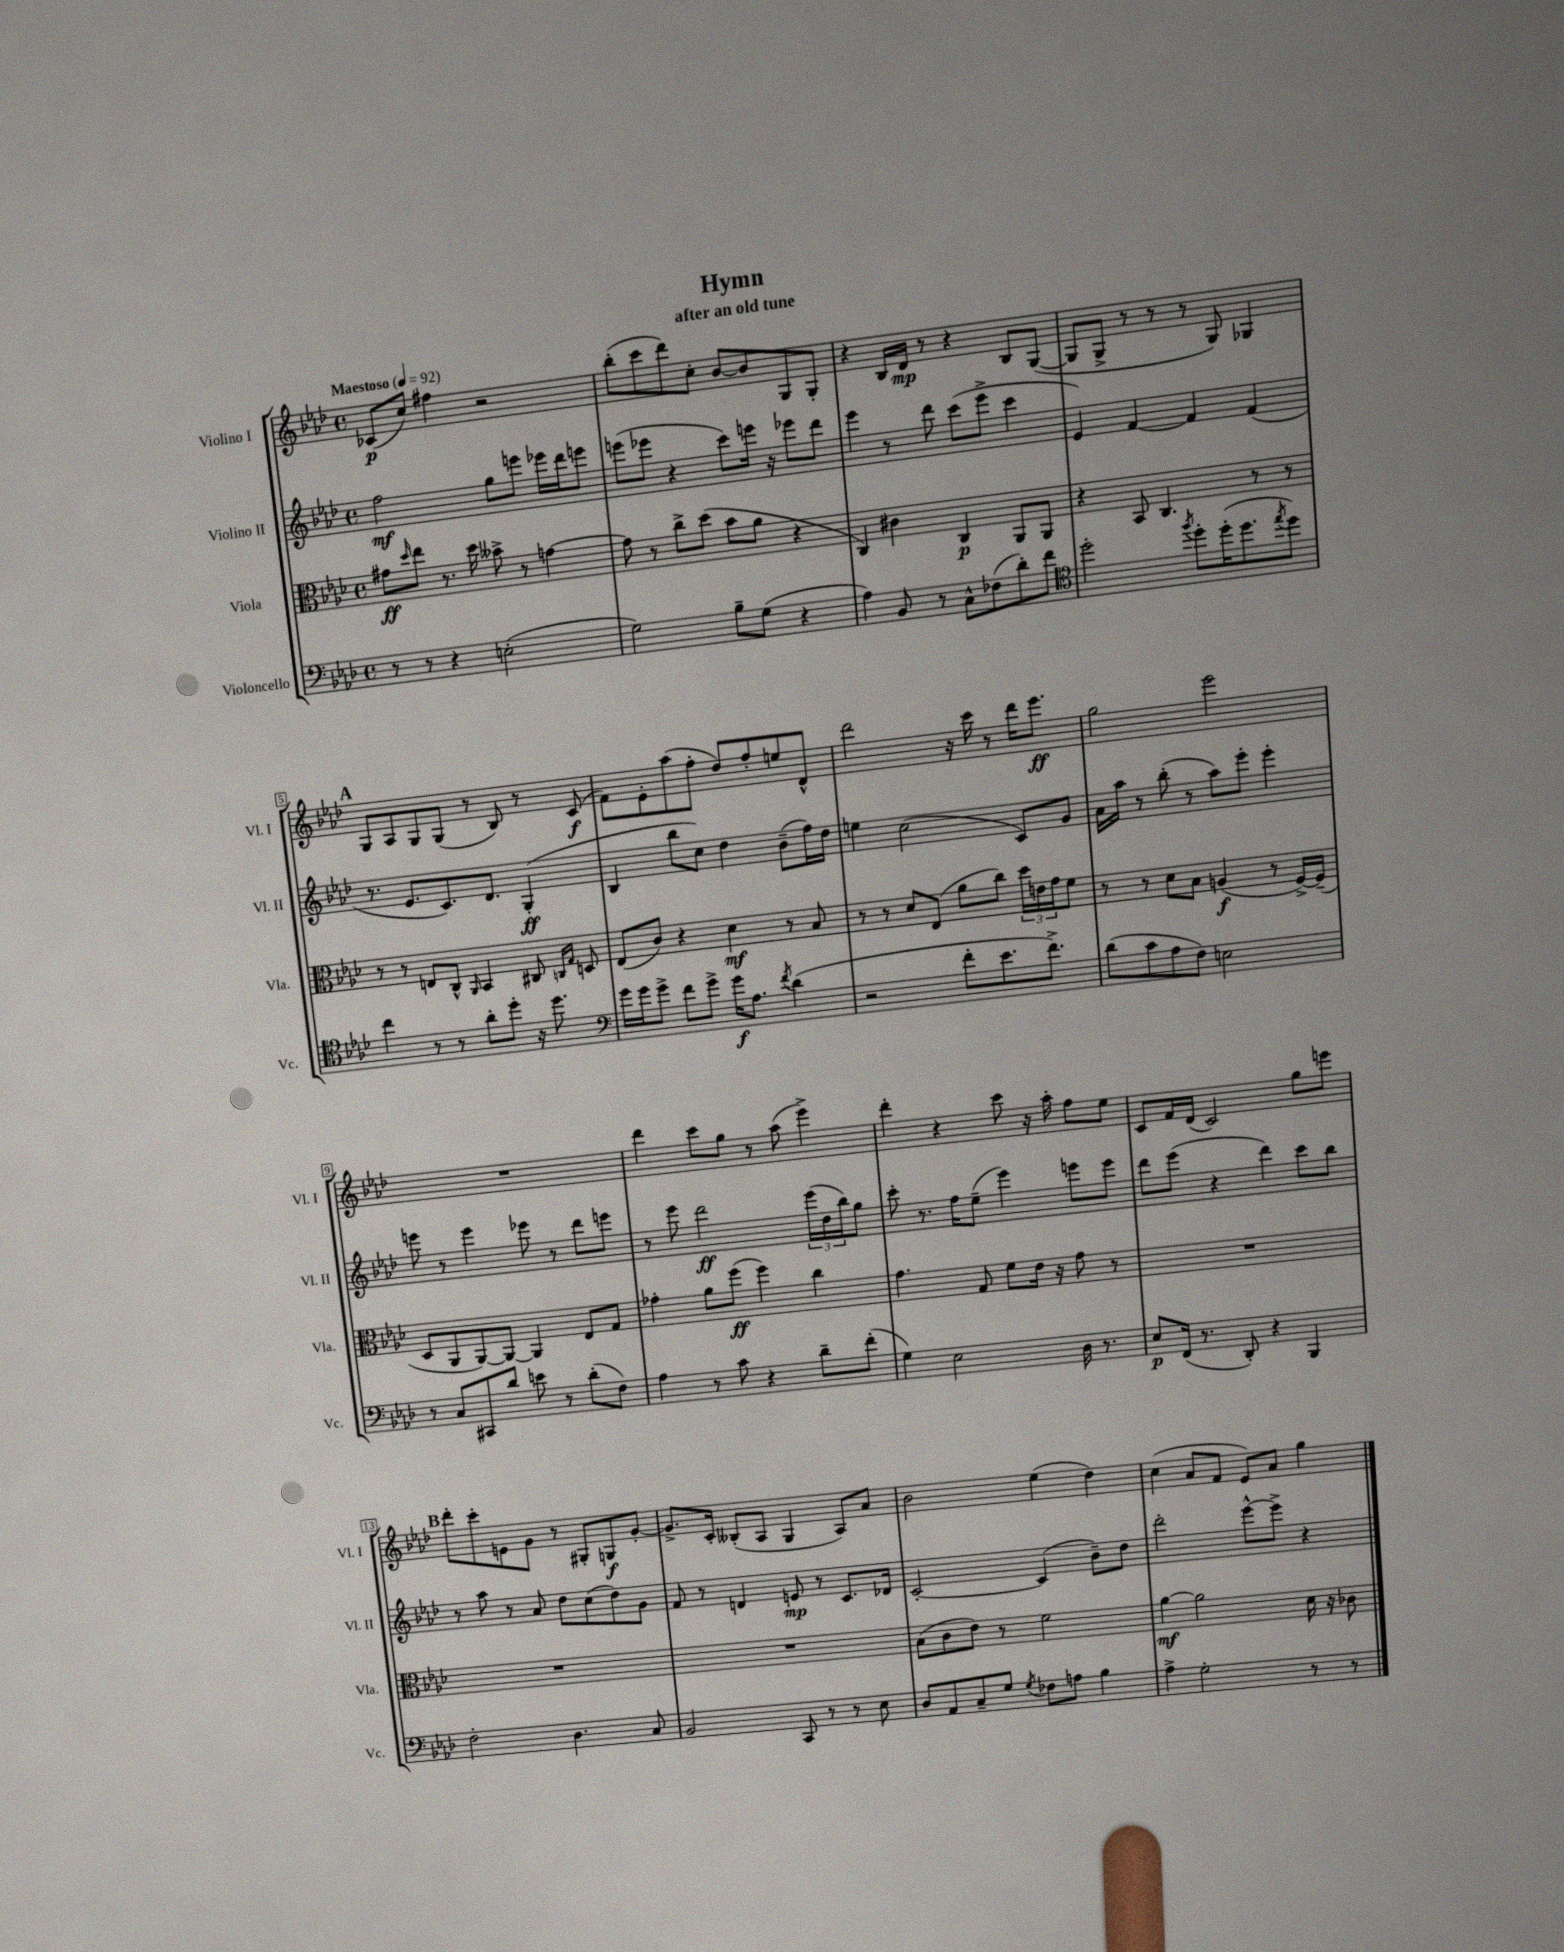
\header { title = "Hymn" subtitle = "after an old tune" }
<<
\new StaffGroup <<
\new Staff = "s0" \with { instrumentName = "Violino I" shortInstrumentName = "Vl. I" } {
    \clef treble \key aes \major \defaultTimeSignature \time 4/4 \tempo "Maestoso" 4 = 92
    ces'8\p( c''8) fis''4 r2 |
    bes''8-.( c'''8 des'''8) c''8-. bes'8~ bes'8 g8 g8-. |
    r4 bes16 des'16\mp r8 r4 bes8 g8~( |
    g8 g8-> r8 r8 r8 g8) ges4 |
    \mark \markup { \bold "A" } g8 aes8 g8 g8( r8 bes8) r8 c'8\f( |
    f'8) ees'8-. aes''8( f''8-. des''8) f''8-. e''8 des'8-^ |
    des'''2 r16 c'''16 r8 des'''16 ees'''8.\ff |
    g''2 ees'''2 |
    R1 |
    des'''4 c'''8 g''8 r8 aes''8( ees'''4->) |
    des'''4-. r4 c'''8 r16 aes''16-. f''8 ees''8 |
    c'8 f'16 des'16( c'2) g''8 e'''8 |
    \mark \markup { \bold "B" } des'''8-. c'''8-. e'8 g'8 r8 gis8-. g8\f g'8~-. |
    g'8.-> c'16-. beses8-.( aes8 g4 aes8) aes'8 |
    bes'2 ees''4( des''4) |
    c''4( aes'8 f'8 ees'8) aes'8 g''4 \bar "|." |
}
\new Staff = "s1" \with { instrumentName = "Violino II" shortInstrumentName = "Vl. II" } {
    \clef treble \key aes \major \defaultTimeSignature \time 4/4
    f''2\mf g''8 e'''8 ees'''16 des'''16 e'''8 |
    e'''8( ees'''8 r4 c'''8) e'''16 r16 ees'''8 des'''8 |
    ees'''4 r8 des'''8 c'''8( ees'''8-> c'''4 |
    ees'4) f'4~ f'4 f'4( |
    \mark \markup { \bold "A" } r8. ees'8. c'8.) des'8. g4-.\ff( |
    bes4 bes''8 c''8) des''4 bes'8--( f''16) des''16 |
    e''4 c''2( c'8) g'8 |
    aes'16 aes''16 r8 bes''8-.( r8 aes''8) ees'''8-. ees'''4-. |
    e'''8 r8 e'''4 ees'''8 r8 des'''8 e'''8 |
    r8 ees'''8 des'''2\ff \tuplet 3/2 { ees'''16( des''16 bes''16) } g''8 |
    c'''8-. r8. f''16 ees''8--( ees'''4) e'''8 e'''8 |
    des'''8 ees'''8( r4 des'''4) c'''8 bes''8 |
    \mark \markup { \bold "B" } r8 aes''8 r8 aes'8 des''8 c''8( des''8) g'8 |
    f'8 r8 d'4 e'8\mp r8 c'8. des'16 |
    c'2~-. c'4( bes'8--) des''8 |
    des'''2-. ees'''8~-^ ees'''8-> r4 \bar "|." |
}
\new Staff = "s2" \with { instrumentName = "Viola" shortInstrumentName = "Vla." } {
    \clef alto \key aes \major \defaultTimeSignature \time 4/4
    gis'8\ff \grace { des''16 } ees''8 r8. des''16 beses'8-> r8 g'4~ |
    g'8 r8 c''8-> des''8( bes'8 aes'8 r4 |
    c4) cis'4 c4\p aes,8 aes,8 |
    r4 bes,8 c4. r8 r8 |
    \mark \markup { \bold "A" } r8 r8 e8 c8-^ \grace { aes,16 } bes,4 cis8 \grace { c16 g16 } d8 |
    ees8( c'8) r4 des'4\mf r8 bes8 |
    r8 r8 des'8 ees8( aes'8 c''8) \tuplet 3/2 { des''16 e'16 g'16 } f'8 |
    r8 r8 des'8 bes8 a4\f( r8 f16~->) f16--( |
    des8 aes,8 aes,8~) aes,8~ aes,4 ees8 g8 |
    ges'4-. aes'8 f''8\ff( f''4) c''4 |
    g'4. g8 f'8 ees'16 r16 g'8 r8 |
    R1 |
    \mark \markup { \bold "B" } R1 |
    R1 |
    bes8( c'8 ees'8) r8 f'2 |
    aes'4~\mf aes'2 des'16 r16 ces'8 \bar "|." |
}
\new Staff = "s3" \with { instrumentName = "Violoncello" shortInstrumentName = "Vc." } {
    \clef bass \key aes \major \defaultTimeSignature \time 4/4
    r8 r8 r4 e2-.( |
    g2) bes8-- g8( r4 |
    aes4) bes,8 r8 c8-^ fes8( des'8-.) f'8 |
    \clef tenor des''2-. \acciaccatura { f''8 } des''8-. des''16-.( des''8. \acciaccatura { ees''8 } des''8) |
    \mark \markup { \bold "A" } c''4 r8 r8 aes'8-. des''8-. r16 des''8. |
    \clef bass g'16 g'16 g'8-> f'8 g'8-> g'16\f aes8. \acciaccatura { f'8 } des'4( |
    r2 f'8-. ees'8. f'8.->) |
    des'8( c'8 aes8 f8) e2 |
    r8 c8 cis,8 des'8 e'8 r8 des'8-.( f8) |
    aes4 r8 c'8 r4 des'8-- f'8-.( |
    g4) ees2 des16 r8. |
    ees8\p f,16( r8. des,8-.) r4 bes,,4 |
    \mark \markup { \bold "B" } f2-. des4. c8 |
    bes,2 c,8 r8 r8 ees8 |
    des8 aes,8 c8-- g8 \acciaccatura { g8 } fes8 a8 bes4 |
    aes4-> g2-. r8 r8 \bar "|." |
}
>>
>>
\layout { \context { \Score \override BarNumber.stencil = #(make-stencil-boxer 0.1 0.3 ly:text-interface::print) } }
